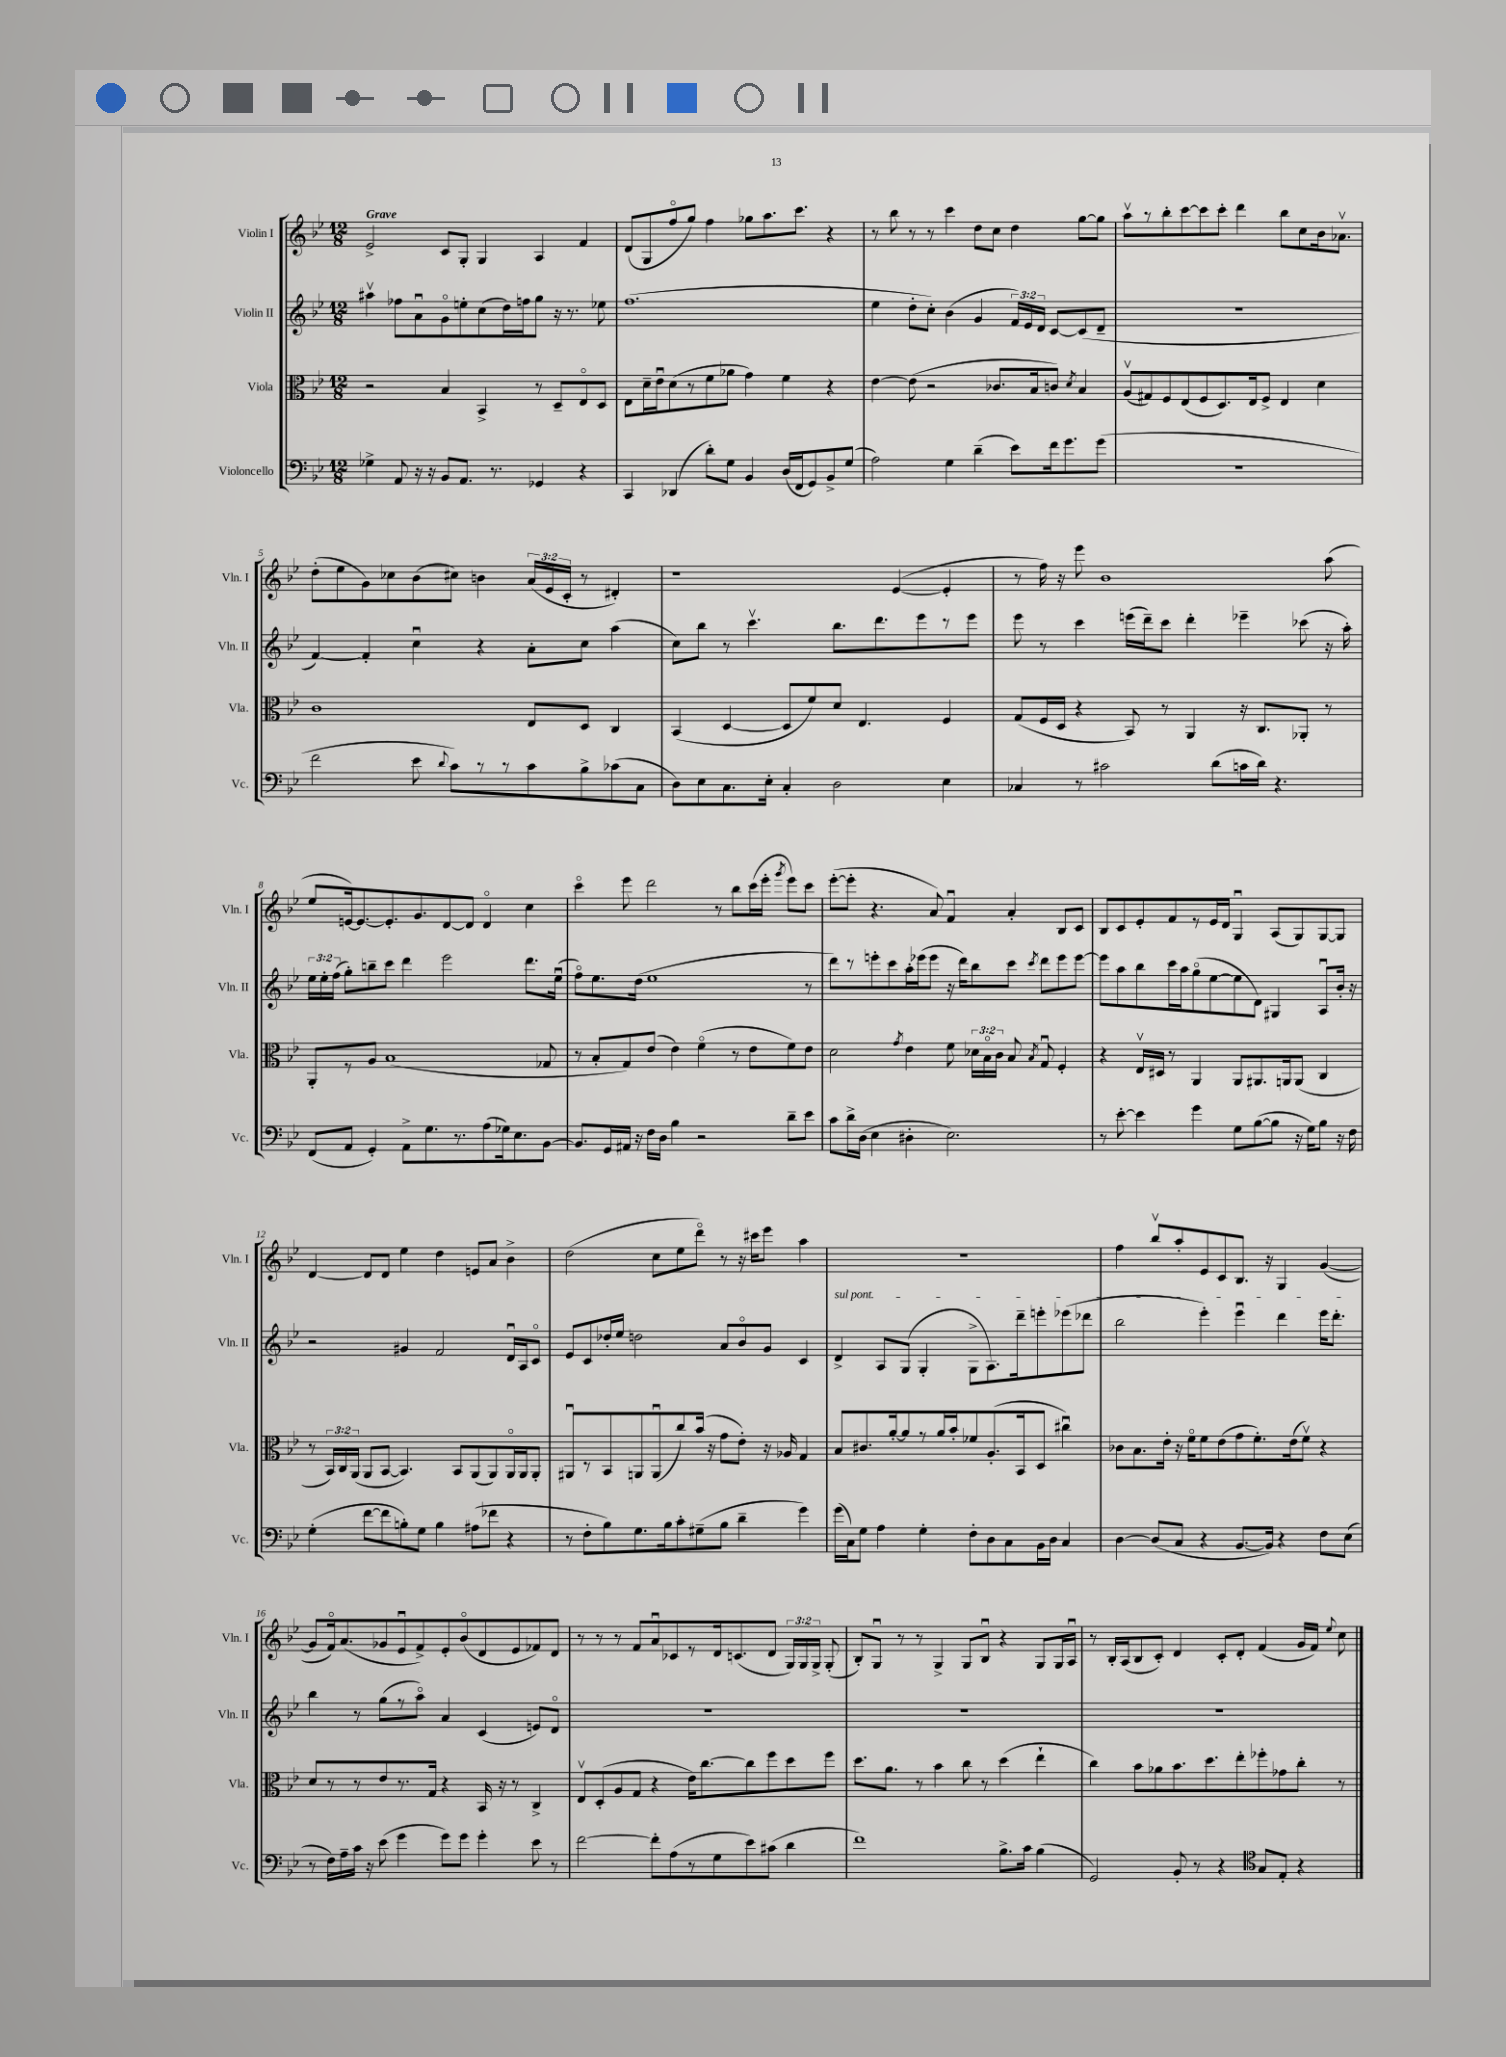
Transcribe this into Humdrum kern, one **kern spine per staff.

**kern	**kern	**kern	**kern
*part4	*part3	*part2	*part1
*staff4	*staff3	*staff2	*staff1
*I"Violoncello	*I"Viola	*I"Violin II	*I"Violin I
*I'Vc.	*I'Vla.	*I'Vln. II	*I'Vln. I
*clefF4	*clefC3	*clefG2	*clefG2
*k[b-e-]	*k[b-e-]	*k[b-e-]	*k[b-e-]
*M12/8	*M12/8	*M12/8	*M12/8
=1	=1	=1	=1
!	!	!	!LO:TX:a:B:t=Grave
4G-X^\	2r	4aa#Xv\	2e-^/
8AA/	.	8ff-X\L	.
16r	.	8au\	.
16r	.	.	.
8BB-/L	4B-/	8g\	8c/L
8.AA/J	.	8een'\	8G'/J
.	4BB-^/	(8cc\	4G/
8.r	.	.	.
.	.	16dd\L)	.
.	.	16ffn\J	.
4GG-X/	8r	8gg\J	4A/
.	8D~/L	16r	.
.	.	8.r	.
4r	8E-/	.	4f/
.	8D/J	8ee-X\	.
=2	=2	=2	=2
4CC/	8E-\L	(1.ff	(8d/L
.	16d~\L	.	8G/
.	16e-u\J	.	.
(4DD-X/	(8d\	.	8ff/
.	8r	.	8gg/J)
8d'\L)	8f\	.	4ff\
8G\J	8a-X\J	.	.
4BB-/	4g\)	.	8gg-X\L
.	.	.	8.aa\
(16D/LL	4f\	.	.
16FF/J	.	.	8.ccc\J
8GG/)	.	.	.
8BB-^/	4r	.	4r
(8G/J	.	.	.
=3	=3	=3	=3
2A\)	[4e-\	4ee-\	8r
.	.	.	8bb-\
.	(8e-\]	8dd'\L	8r
.	2r	8cc'\J)	8r
4G\	.	(4b-\	4ccc\
(4d~\	.	4g/	8dd\L
.	8.c-X/L	.	8cc\J
8e-\L)	.	24f/LL)	4dd\
.	.	24e-/	.
.	16B-/k	.	.
.	.	24d/JJ	.
16f\k	8cn/J)	[8c/L	.
8.g\	.	.	.
.	8qd/	.	.
.	4B-/	(8c/]	[8gg\L
(8g\J	.	8d~/J	8gg\J]
=4	=4	=4	=4
1.r	(8Av/L	1.r	8aav\L
.	8G#X/)	.	8r
.	8F/	.	8bb-'\
.	(8E-/	.	[8ccc\
.	8F/	.	8ccc\]
.	8.D/)	.	8ccc'\J
.	.	.	4ddd\
.	16E-/k	.	.
.	8F^/J	.	.
.	4E-/	.	8bb-\L
.	.	.	8cc\
.	4d\	.	16b-\k
.	.	.	8.a-Xv\J
!!LO:LB:g=z
=5	=5	=5	=5
2f\	1c	[4f/)	(8dd'\L
.	.	.	8ee-\
.	.	4f'/]	8g\)
.	.	.	8cc-X\
8e-\	.	4ccu\	(8b-\
8qqd/	.	.	.
8c\L)	.	.	8cc#X\J)
8r	.	4r	4bn\
8r	.	.	.
8c\	8E-/L	8a'\L	(24a/LL
.	.	.	24e-/
.	.	.	24c'/JJ
8B-^\	8D/J	8cc\J	8r
(8c-X\	4C/	(4aa\	4d#X'/)
8C\J	.	.	.
=6	=6	=6	=6
8D\L)	(4BB-/	8cc\L)	1r
8E-\	.	8bb-\J	.
8.C\	[4D/	8r	.
.	.	4.cccv\	.
16E-'\Jk	.	.	.
4C'/	8D/L]	.	.
.	8f/)	.	.
2D\	8d/J	8.bb-\L	.
.	4.E-/	.	.
.	.	8.ddd\	.
.	.	.	([4e-/
.	.	8eee-\	.
4E-\	4F/	8r	4e-'/]
.	.	8eee-\J	.
=7	=7	=7	=7
4C-X/	(8G/L	8eee-\	8r
.	16F/L	8r	16ff\)
.	16D/JJ	.	16r
8r	4r	4ccc\	8eee-\
2c#X\	.	.	1b-
.	8BB-/)	(16eeen\LL	.
.	.	16ddd~\J)	.
.	8r	8ccc\J	.
.	4AA/	4ddd'\	.
(8d\L	.	.	.
16cn\L	16r	4eee-X~\	.
16d\JJ)	8.C/L	.	.
4.r	.	.	.
.	8AA-X'/J	(8ccc-X\	.
.	8r	16r	(8aa\
.	.	16aa'\)	.
!!LO:LB:g=z
=8	=8	=8	=8
(8FF/L	8AA'/L	24ee-\LL	8ee-/L
.	.	24ee-'\	.
.	.	(24ff\JJ	.
8AA/J	8r	8gg'\L)	[16en/k)
.	.	.	8.e/_
4GG'/)	8A/J	8bbn~\	.
.	(1B-	8ccc\J	8.e'/]
8AA^\L	.	4ddd\	.
.	.	.	8.g/
8.G\	.	.	.
.	.	2eee-\	[8d/
8.r	.	.	.
.	.	.	8d/J]
(8A\	.	.	4d/
16G-X\k)	.	.	.
8.E-\	.	.	.
.	.	8.ddd\L	4cc\
[8BB-\J	8G-X/	.	.
.	.	(16ee-u\Jk	.
=9	=9	=9	=9
8.BB-/L]	8r	8ff\L)	4ccc\
.	8B-'/L	8.ee-\	.
16GG/L	.	.	.
16AA#X/JJ	8G/)	.	8eee-\
16r	.	(16dd\Jk	.
16F\LL	(8e-/J	1ee-	2ddd\
16D\JJ	.	.	.
4B-\	4e-\)	.	.
2r	(4f\	.	.
.	.	.	8r
.	8r	.	8bb-\L
.	8e-\L	.	(16ccc\L
.	.	.	16eee-'\JJ
.	.	.	8qggg/
8d~\L	8f\)	.	8eee-\L)
8e-\J	8e-\J	8r	8ccc\J
=10	=10	=10	=10
8c\L	2d\	8ddd\L)	([8eee-'\L
16d^\L	.	8r	8eee-'\J]
(16D\JJ	.	.	.
4E-\	.	8eeen'\	4.r
.	.	8ccc\	.
.	8qg/	.	.
4D#X'\	4e-\	16aa'\L	.
.	.	(16eee-X\J	.
.	.	8eee-\J	8a/)
2.E-\)	8f\	16r	4fu/
.	.	16ddd\KL)	.
.	24d-X\LL	8bb-\	.
.	24B-\	.	.
.	24c\JJ	.	.
.	8B-/	8ccc\J	4a'/
.	8qB-/	8qccc/	.
.	8Gu/	8ddd\L	.
.	4F'/	8eee-\	8B-/L
.	.	[8eee-\J	8c/J
=11	=11	=11	=11
8r	4r	8eee-\L]	8B-/L
[8e-'\	.	8aa\	8c/
4e-\]	16E-v/LL	8bb-\	8e-'/
.	16D#X/JJ	.	.
.	8r	16ccc\L	8f/
.	.	16aa\J	.
4g\	4AA/	(8gg\	8r
.	.	[8ee-\	16e-/L
.	.	.	16d/JJ
8G\L	8AA/L	8ee-\]	4Gu/
([8B-\	8.AA#X/	8d\J)	.
8B-\J]	.	4G#X/	(8A/L
.	16AAn/k	.	.
16r	(8AA/J	.	8G/)
16G\KL)	.	.	.
8B-\J	4C/	8Au/L	[8G/
16r	.	16b-'/Jk	8G/J]
16F\	.	16r	.
!!LO:LB:g=z
=12	=12	=12	=12
(4G'\	8r	2r	[4d/
.	24BB-/LL)	.	.
.	24C/	.	.
.	(24AA/JJ	.	.
[8f\L	8AA/L	.	8d/L]
8f\]	[8BB-/J	.	8d/J
8Bn'\)	4.BB-/])	4g#X/	4ee-\
8G\J	.	.	.
4B\	.	2f/	4dd\
.	8BB-/L	.	.
(8A#X\L	(8AA/	.	8en/L
8f-X\J	8AA/)	.	8a/J
4r	16AA/L	16du/LL	4b-^\
.	16AA/J	16A/J	.
.	8AA'/J	8c/J	.
=13	=13	=13	=13
8r	8AA#Xu/L	8e-/L	(2dd\
8F'\L	8r	8c/	.
8B-\)	8BB-/	16dd-X'/L	.
.	.	16ee-/JJ	.
8.G\	8AAn/	2ddn\	.
.	(8AAu/	.	8cc\L
16B-\k	.	.	.
8c'\	8cc/)	.	8ee-\
(8G#X~\	(16b-/Jk	.	8ddd\J)
.	16r	.	.
8B-\J	8g\L	8a/L	8r
4d~\	8e-'\J)	8b-/	16r
.	.	.	16ccc#X\KL
.	16r	8g/J	8eee-\J
.	16A-X/	.	.
4g\)	4G/	4c/	4aa\
=14	=14	=14	=14
!	!	!LO:TX:a:i:t=sul pont.	!
(16g\LL	8B-/L	4d^/	1.r
16C\J)	.	.	.
8G\J	8.c#X/	.	.
4A\	.	8A/L	.
.	[16a'/k	.	.
.	8a/]	(8G/J	.
4G'\	8r	4G'/	.
.	16a/L	.	.
.	16b-'/J	.	.
8F'\L	8f-X/	8G^\L	.
8D\	(8.A'/	8.A\)	.
8C\	.	.	.
.	16BB-/k	16ddd~\k	.
16BB-\L	8D/J	8eeen'\	.
16D\JJ	.	.	.
4C/	4cc#Xu\)	(8eee-X\	.
.	.	8ddd-X\J	.
=15	=15	=15	=15
[4D\	8c-X\L	2bb-\	4ff\
.	8.B-\	.	.
(8D/L]	.	.	8bb-v/L
.	16e-'\Jk	.	.
8C/J	16r	.	8aa'/
.	16f\KL	.	.
4r	8f\	4eee-'\)	8e-/
.	(8e-\	.	8c/
[8.BB-/L	8g\	4eee-u\	8.B-/J
.	8.f'\)	.	.
16BB-/Jk])	.	.	16r
4r	.	4ddd\	4G/
.	(16e-\k	.	.
.	8fv\J)	.	.
8F\L	4r	16eee-\KL	([4g/
.	.	8.ddd'\J	.
(8E-\J	.	.	.
!!LO:LB:g=z
=16	=16	=16	=16
8r	8d/L	4bb-\	8g/L]
16F\LL)	8r	.	16f/k)
16A~\	.	.	(8.a/
16c\JJ	8r	8r	.
16r	.	.	.
(8e-\	8e-/	(8gg\L	8g-X/
4g\	8.r	8r	8e-u/
.	.	8aa\J)	8f^/)
.	16G/Jk	.	.
8g\L)	4r	4a/	8e-'/
8g\J	.	.	(8b-/
4g'\	16BB-/	(4c/	8d/
.	16r	.	.
.	8r	.	8e-/
8e-\	4C^/	8en/L)	8f-X/)
8r	.	8d/J	8d/J
=17	=17	=17	=17
[2f\	8E-v/L	1.r	8r
.	(8D'/	.	8r
.	8A/	.	8r
.	8G/J	.	8f/L
8f'\L]	4r	.	8au/
(8A\	.	.	8c-X/
8r	16e-\KL)	.	8r
.	[8.cc\	.	.
8G\	.	.	16d/k
.	.	.	(8.cn/
8e-\)	8cc\]	.	.
(8c#X\J	8ff\	.	8d/J
4d\	8dd\	.	24G/LL)
.	.	.	24G/
.	.	.	24G^/JJ
.	8ff\J	.	(8G'/
=18	=18	=18	=18
1f)	8.dd\L	1.r	8B-'/L)
.	.	.	8Gu/J
.	8.a\J	.	.
.	.	.	8r
.	8r	.	8r
.	4b-\	.	4G^/
.	8cc\	.	8G/L
.	8r	.	8B-u/J
8.B-^\L	(4dd\	.	4r
16c\Jk	.	.	.
(4B-\	4ee-`\	.	8G/L
.	.	.	16G/L
.	.	.	16Au/JJ
=19	=19	=19	=19
2GG/)	4cc\)	1.r	8r
.	.	.	16B-'/LL
.	.	.	(16A/J
.	8b-\L	.	8B-/
.	8a-X\	.	8c'/J)
8BB-'/	8.b-\	.	4d/
8r	.	.	.
.	8.dd\	.	.
4r	.	.	8c'/L
.	8ee-'\	.	8d'/J
*clefC4	*	*	*
8G/L	8ff-X'\	.	(4f/
8E-'/J	8g-X\	.	.
4r	8cc'\J	.	16g/LL
.	.	.	16f/JJ)
.	.	.	8qqee-/
.	8r	.	8cc\
==	==	==	==
*-	*-	*-	*-
